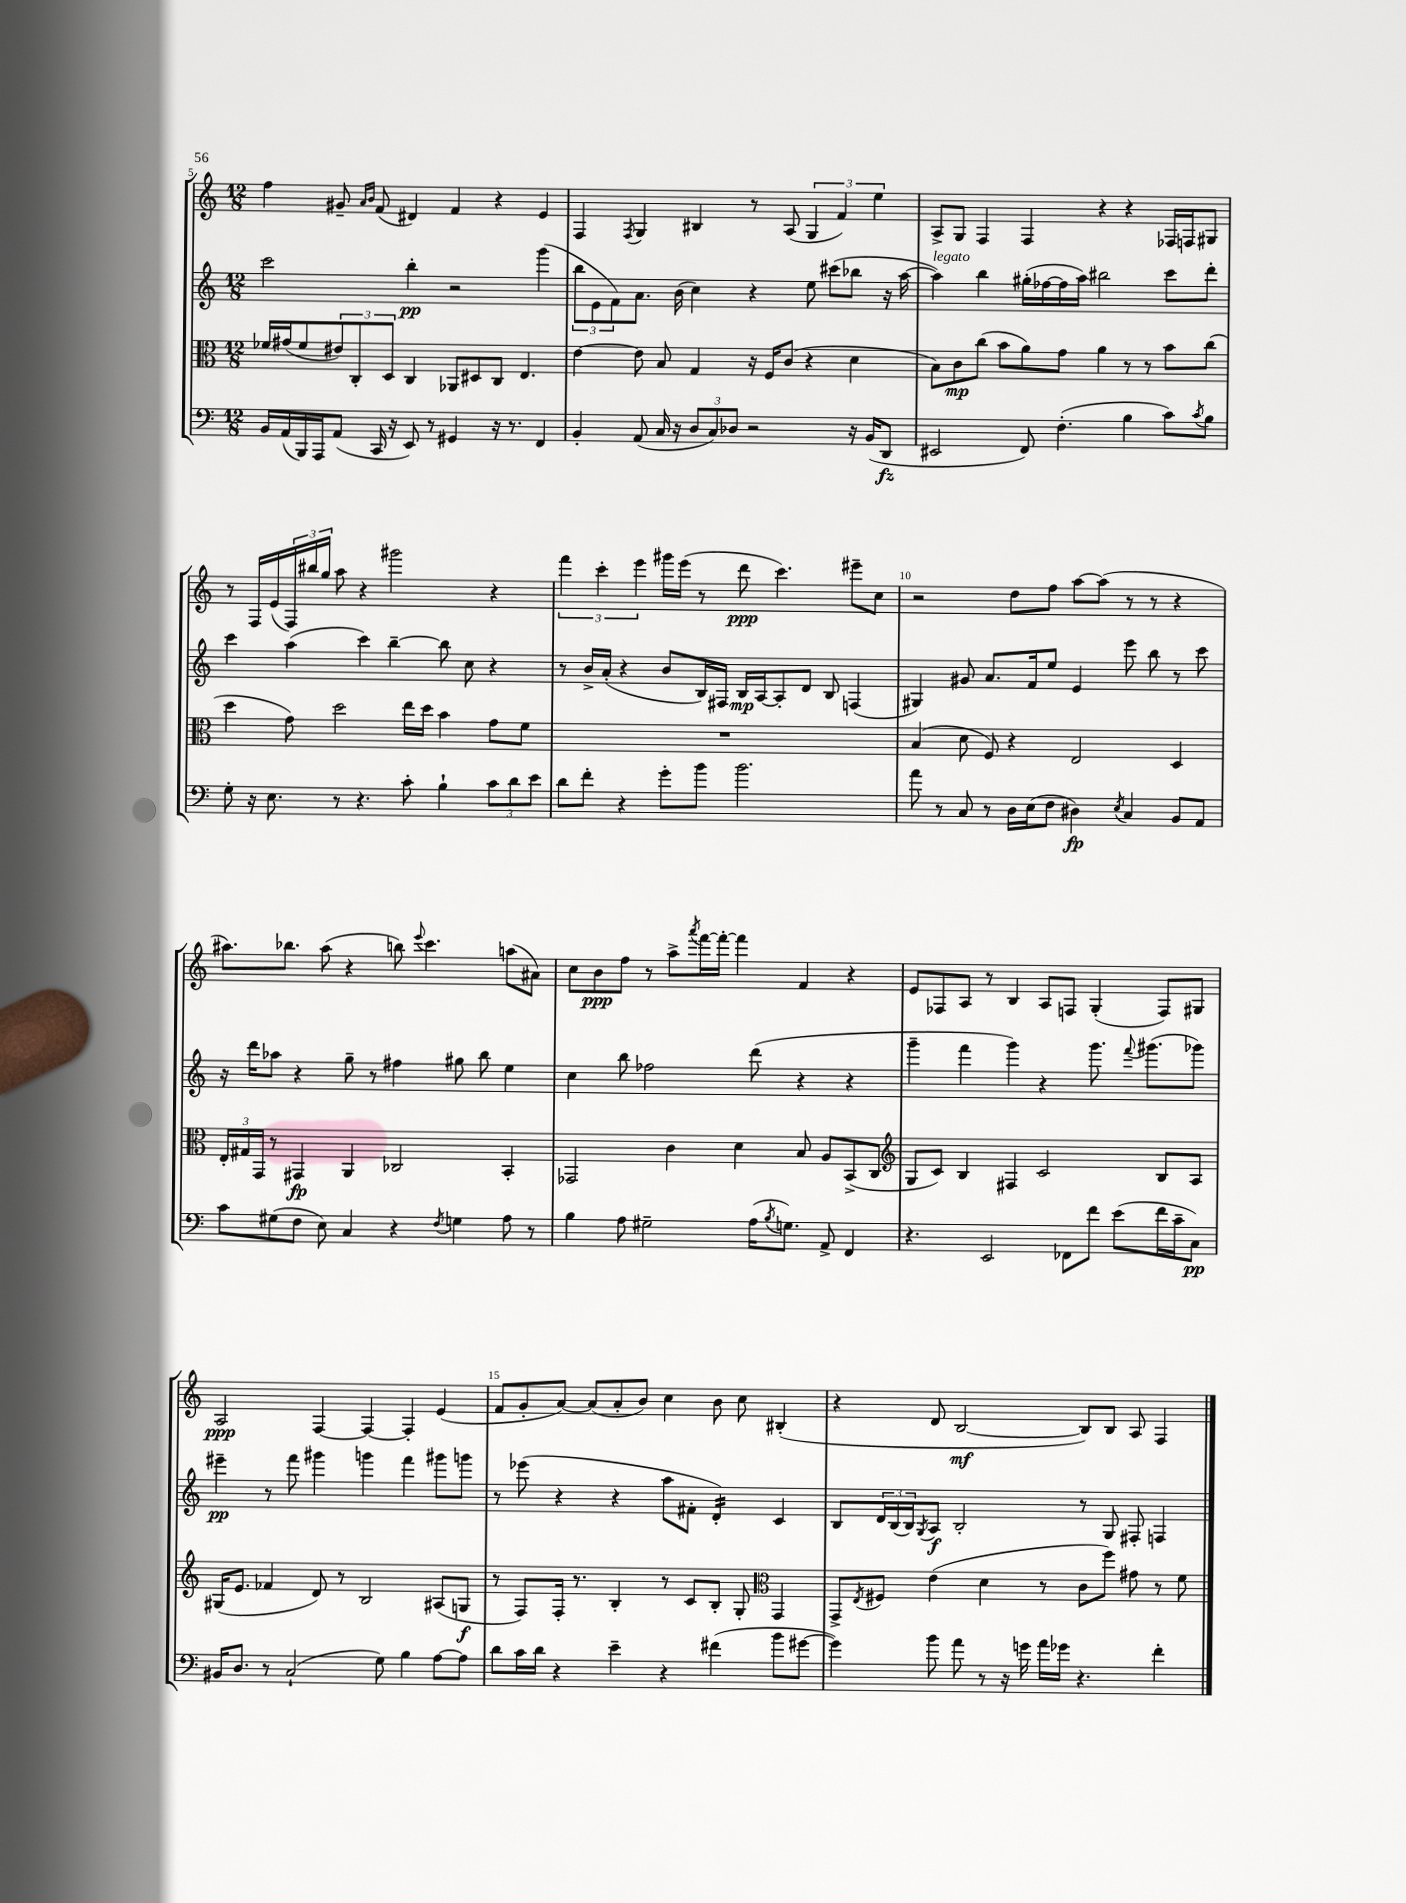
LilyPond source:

<<
\new StaffGroup <<
\new Staff = "s0" {
    \clef treble \key c \major \numericTimeSignature \time 12/8
    f''4 gis'8-- \grace { a'16 b'16 } f'8( dis'4) f'4 r4 e'4 |
    f4 \acciaccatura { f8 } g4 bis4 r8 a8( \tuplet 3/2 { g4 f'4) e''4 } |
    a8-> g8 f4 f4 r4 r4 fes16 f16 gis8 |
    r8 f16 e'16( \tuplet 3/2 { f16) bis''16 g''16 } a''8 r4 gis'''2 r4 |
    \tuplet 3/2 { f'''4 c'''4-. e'''4 } gis'''16 e'''16( r8 d'''8\ppp c'''4.) eis'''8-- c''8 |
    r2 d''8 f''8 a''8~ a''8( r8 r8 r4 |
    ais''8.) bes''8. ais''8( r4 b''8) \appoggiatura { e'''8 } c'''4. a''8( ais'8) |
    c''8 b'8\ppp f''8 r8 a''8-> \acciaccatura { a'''8 } f'''16~ f'''16~-. f'''4 f'4 r4 |
    e'8 fes8 a8 r8 b4 a8 f8 g4-.( f8) gis8 |
    a2\ppp f4~ f4~ f4-. e'4( |
    f'8 g'8-. a'8~) a'8( a'8-. b'8) c''4 b'8 c''8 bis4-.( |
    r4 d'8 b2~\mf b8) b8 a8 f4 \bar "|." |
}
\new Staff = "s1" {
    \clef treble \key c \major \numericTimeSignature \time 12/8
    c'''2 b''4-.\pp r2 g'''4( |
    \tuplet 3/2 { b''8 e'8 f'8) } a'8. b'16( c''4) r4 e''8 cis'''8( bes''8 r16 a''16~ |
    a''4^\markup { \italic "legato" }) b''4 gis''16-.( fes''16~ fes''16 a''16) bis''2 c'''8 d'''8-. |
    c'''4 a''4( c'''4) b''4~-- b''8 c''8 r4 |
    r8 b'16-> a'16-.( r4 b'8 b16) fis16 b16\mp a16~ a8-. d'8 b8 f4( |
    gis4) gis'8 a'8. f'16 e''8 e'4 e'''8 b''8 r8 c'''8 |
    r16 d'''16 aes''8 r4 g''8-- r8 fis''4 gis''8 b''8 e''4 |
    c''4 b''8 fes''2 d'''8( r4 r4 |
    g'''4-- f'''4 g'''4) r4 g'''8. \appoggiatura { f'''8 } gis'''8.( ges'''8) |
    eis'''4--\pp r8 f'''8 gis'''4 g'''4 f'''4 gis'''8 g'''8 |
    r8 ees'''8( r4 r4 a''8 fis'8-. d'4:16-.) c'4 |
    b8 \tuplet 3/2 { d'16 b16( b16) } \acciaccatura { g8 } a8\f b2-. r8 g8 fis8-. f4 \bar "|." |
}
\new Staff = "s2" {
    \clef alto \key c \major \numericTimeSignature \time 12/8
    fes'16 gis'16( fes'8 \tuplet 3/2 { eis'8) c8-. d8 } c4 aes,8 dis8 c8 e4. |
    e'4~ e'8 b8 g4 r16 f16 c'8( r4 d'4 |
    b8) c'8\mp c''8( b'8 a'8) g'8 a'4 r8 r8 b'8 c''8( |
    d''4 g'8) d''2 e''16 d''16 b'4 g'8 f'8 |
    R1. |
    b4( d'8 f8) r4 e2 d4 |
    \tuplet 3/2 { e16-. gis16 g,16 } r8 gis,4\fp a,4 ces2 b,4-. |
    ges,2 c'4 d'4 b8 a8 b,8->( c8 |
    \clef treble g8 c'8) b4 fis4 c'2 b8 a8 |
    gis16( e'8. fes'4 d'8) r8 b2 ais8( g8\f |
    r8 f8) f16-. r8. b4-. r8 c'8 b8-. g8-. \clef alto g,4 |
    g,8-> \acciaccatura { e8 } fis8 e'4( d'4 r8 c'8 f''8) gis'8 r8 f'8 \bar "|." |
}
\new Staff = "s3" {
    \clef bass \key c \major \numericTimeSignature \time 12/8
    b,16 a,16( b,,16) a,,16 a,8( c,16 r16 e,8) r8 gis,4 r16 r8. f,4 |
    b,4-. a,8( c16 r16 \tuplet 3/2 { d8 c8) des8 } r2 r16 b,16( d,8\fz |
    eis,2 f,8) f4.-.( b4 c'8) \acciaccatura { c'8 } b8 |
    g8-. r16 e8. r8 r4. c'8-. b4-! \tuplet 3/2 { c'8 d'8 e'8 } |
    d'8 f'8-. r4 g'8-. b'8 b'2. |
    a'8 r8 c8 r8 d16 e16( f8 dis4\fp) \acciaccatura { e8 } c4 b,8 a,8 |
    c'8 gis8( f8 e8) c4 r4 \acciaccatura { f8 } g4 a8 r8 |
    b4 a8 gis2-- a16( \acciaccatura { b8 } g8.) a,8-> f,4 |
    r4. e,2 fes,8 f'8 e'8( f'16 c'16-- c8\pp) |
    bis,16 d8. r8 c2-!( g8) b4 a8~ a8 |
    d'8 c'16 d'16 r4 e'4-- r4 fis'4( b'8 gis'8~ |
    gis'4) b'8 a'8 r8 r16 g'16 a'16 ges'16 r4. f'4-. \bar "|." |
}
>>
>>
\layout { \context { \Score currentBarNumber = #5 \override BarNumber.break-visibility = ##(#f #t #t) barNumberVisibility = #(every-nth-bar-number-visible 5) } }
